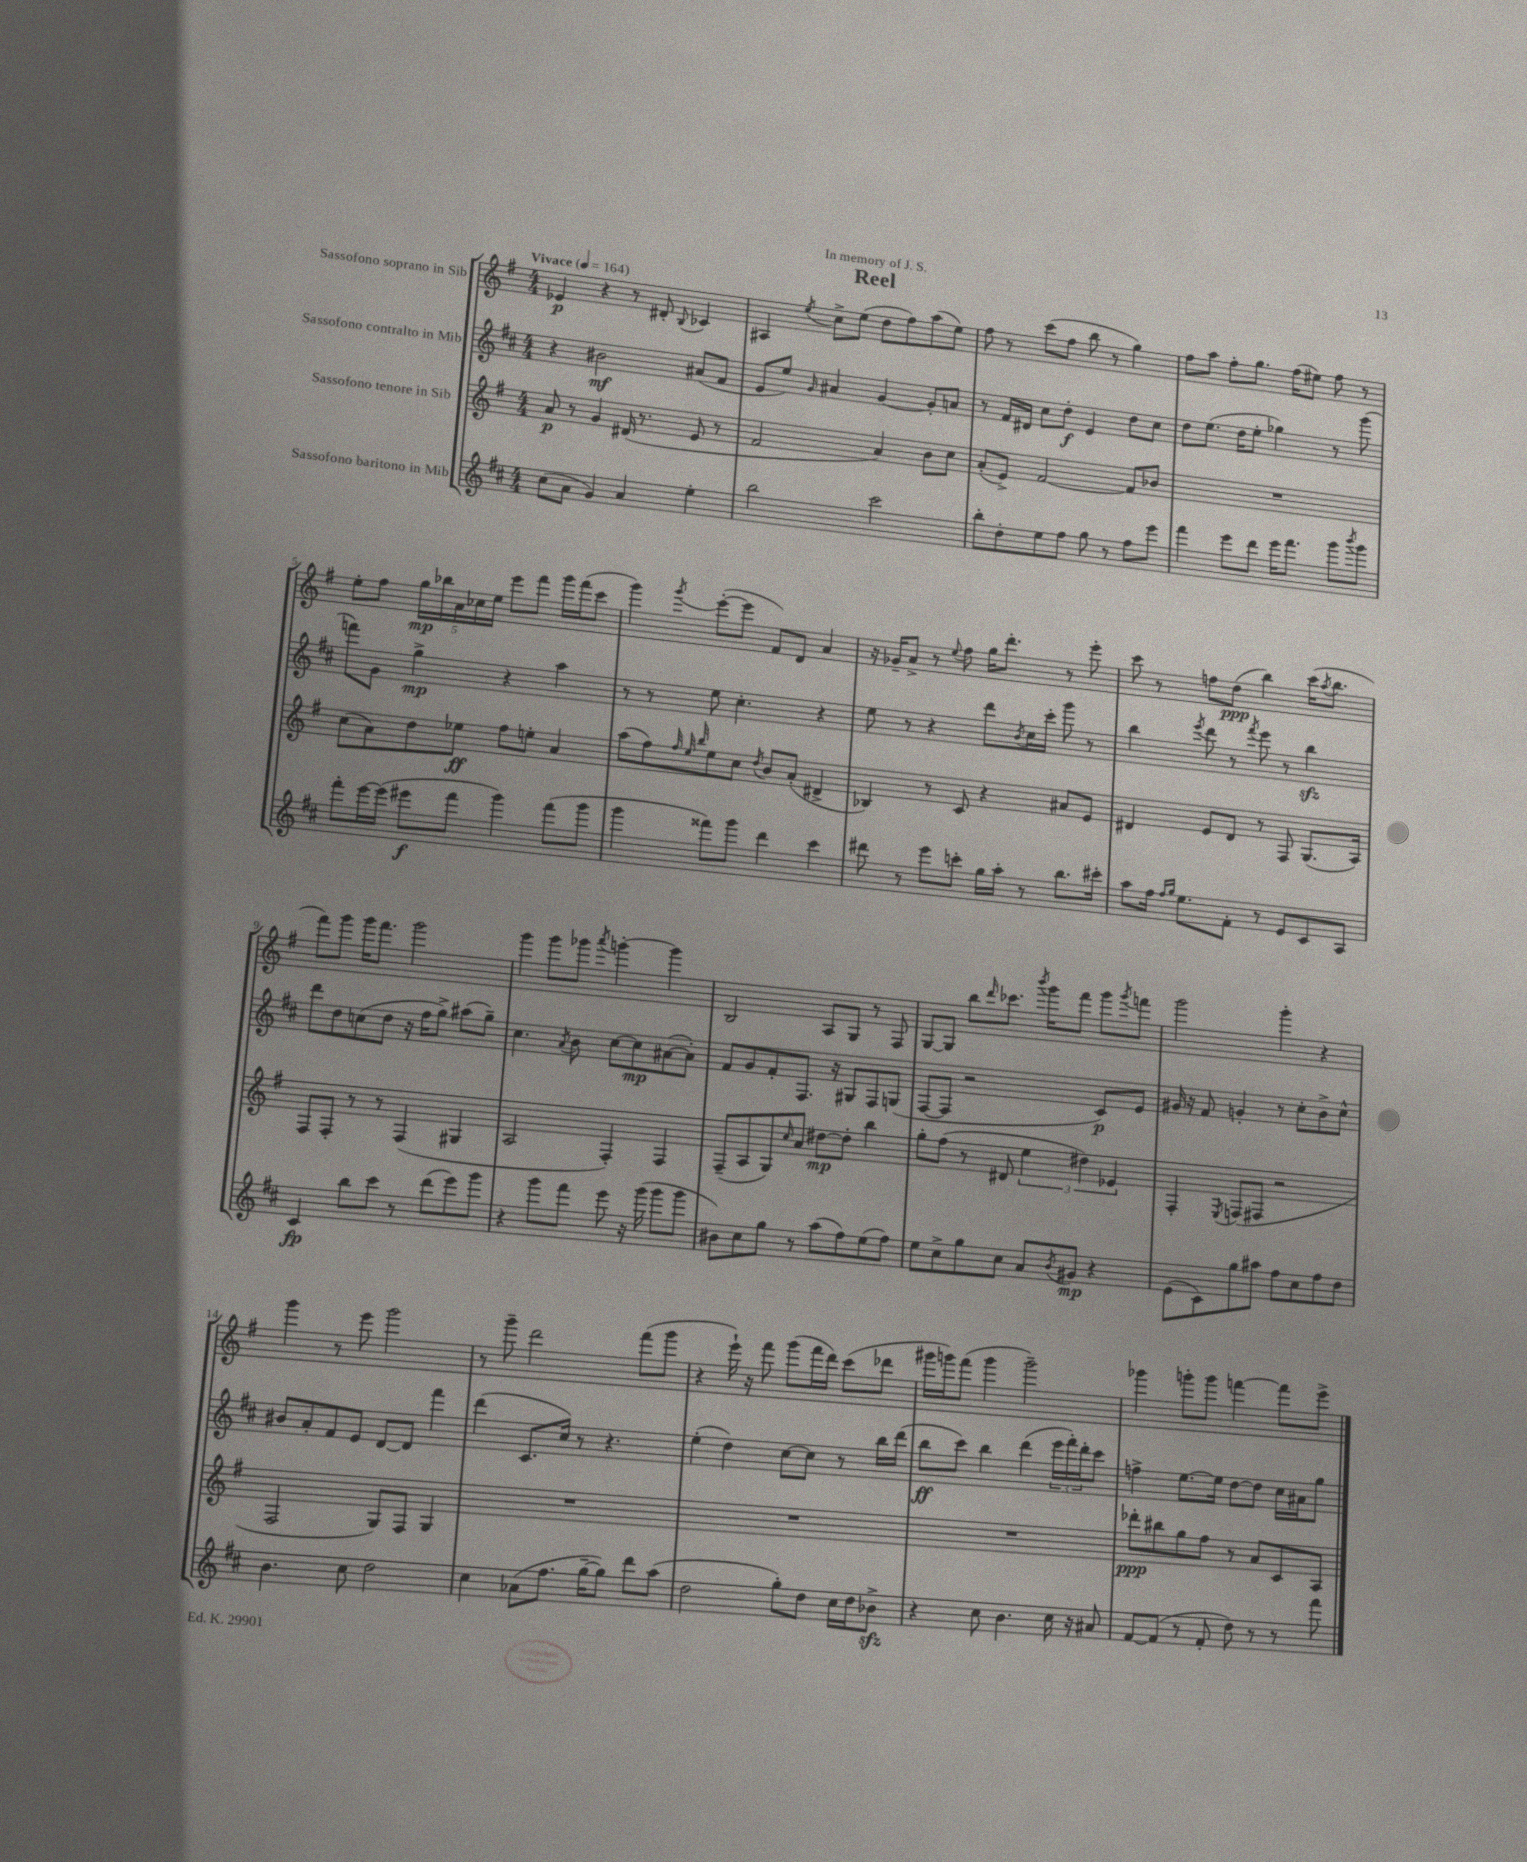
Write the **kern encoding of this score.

**kern	**dynam	**kern	**dynam	**kern	**dynam	**kern	**dynam
*part4	*part4	*part3	*part3	*part2	*part2	*part1	*part1
*staff4	*staff4	*staff3	*staff3	*staff2	*staff2	*staff1	*staff1
*I"Sassofono baritono in Mib	*	*I"Sassofono tenore in Sib	*	*I"Sassofono contralto in Mib	*	*I"Sassofono soprano in Sib	*
*clefG2	*	*clefG2	*	*clefG2	*	*clefG2	*
*k[f#c#]	*	*k[f#]	*	*k[f#c#]	*	*k[f#]	*
*M4/4	*	*M4/4	*	*M4/4	*	*M4/4	*
*MM164	*	*MM164	*	*MM164	*	*MM164	*
=1	=1	=1	=1	=1	=1	=1	=1
!	!	!	!	!	!	!LO:TX:a:B:t=Vivace	!
(8cc#\L	.	8a/	p	4r	.	4e-X/	p
8a\J	.	8r	.	.	.	.	.
4g/)	.	4g/	.	2b#X\	mf	4r	.
4a/	.	(16d#X/	.	.	.	8r	.
.	.	8.r	.	.	.	.	.
.	.	.	.	.	.	8d#X'/	.
.	.	.	.	.	.	8qqB/	.
4ee'\	.	8e/	.	(8a#X/L	.	4c-X/	.
.	.	8r	.	8f#/J	.	.	.
=2	=2	=2	=2	=2	=2	=2	=2
2bb\	.	2f#/	.	8e/L	.	4A#X/	.
.	.	.	.	8ee/J)	.	.	.
.	.	.	.	16qqg/	.	8qee/	.
.	.	.	.	4a#X/	.	8cc^\L	.
.	.	.	.	.	.	(8ee\J	.
2ccc#\	.	4a/)	.	[4g/	.	8dd\L	.
.	.	.	.	.	.	8ff#\)	.
.	.	8b\L	.	8g'/L]	.	(8aa\	.
.	.	8cc\J	.	8an/J	.	8ee\J)	.
=3	=3	=3	=3	=3	=3	=3	=3
8bb'\L	.	(8a'/L	.	8r	.	8ff#\	.
8dd'\	.	8e^/J)	.	16f#/LL	.	8r	.
.	.	.	.	16d#X/JJ	.	.	.
8ee\	.	[2f#/	.	8cc#\L	.	(8ccc\L	.
8ff#\J	.	.	.	8dd'\J	f	8ff#\J	.
8gg\	.	.	.	4e/	.	8bb\	.
8r	.	.	.	.	.	8r	.
8ff#\L	.	8f#/L]	.	8dd\L	.	4gg\)	.
8eee\J	.	8b-X/J	.	8cc#\J	.	.	.
=4	=4	=4	=4	=4	=4	=4	=4
4fff#\	.	1r	.	8dd\L	.	8ff#\L	.
.	.	.	.	(8.ee\J	.	8aa\J	.
8eee\L	.	.	.	.	.	8ff#'\L	.
.	.	.	.	16dd\KL	.	.	.
8ddd\J	.	.	.	8ee'\J	.	8.gg\J	.
16eee\KL	.	.	.	4gg-X\)	.	.	.
8.fff#\J	.	.	.	.	.	(16ff#\KL	.
.	.	.	.	.	.	8ee#X\J)	.
8ggg\L	.	.	.	8r	.	8ff#\	.
8qbbb/	.	.	.	.	.	.	.
8ggg\J	.	.	.	(8ggg\	.	8r	.
!!LO:LB:g=z
=5	=5	=5	=5	=5	=5	=5	=5
8fff#'\L	.	(8cc\L	.	8fffn\L)	.	8ee'\L	.
[16eee\L	.	8a\)	.	8g\J	.	8ff#\J	.
(16eee\JJ]	.	.	.	.	.	.	.
8eee#X\L	f	8dd\	.	4gg^\	mp	20gg\LL	mp
.	.	.	.	.	.	20bb-X\	.
.	.	.	.	.	.	20a\	.
8fff#\J	.	8ee-X\J	ff	.	.	.	.
.	.	.	.	.	.	20cc-X\	.
.	.	.	.	.	.	20ee\JJ	.
4ggg\)	.	8ff#\L	.	4r	.	8eee\L	.
.	.	8een'\J	.	.	.	8fff#\J	.
(8fff#\L	.	4a/	.	4aa\	.	16ggg\LL	.
.	.	.	.	.	.	(16fff#\J	.
8ggg\J	.	.	.	.	.	8ccc\J	.
=6	=6	=6	=6	=6	=6	=6	=6
4ggg\	.	(8aa\L	.	8r	.	4ggg\)	.
.	.	8ff#\)	.	8r	.	.	.
.	.	32qqff#/	.	.	.	.	.
.	.	32qqee/	.	.	.	.	.
.	.	32qqbb/	.	.	.	8qggg/	.
8fff##X\L)	.	8ee\	.	8ee\	.	([8eee'\L	.
8ggg\J	.	8cc\J	.	4.cc#'\	.	8eee\J]	.
.	.	8qdd/	.	.	.	.	.
4ddd\	.	8b/L	.	.	.	8f#/L)	.
.	.	(8a'/J	.	.	.	8d/J	.
4ccc#\	.	4d#X^/	.	4r	.	4a/	.
=7	=7	=7	=7	=7	=7	=7	=7
8ddd#X\	.	4B-X/)	.	8ee\	.	16r	.
.	.	.	.	.	.	16g-X~/KL	.
8r	.	.	.	8r	.	8a^/J	.
8eee\L	.	8r	.	4r	.	8r	.
.	.	.	.	.	.	8qqee/	.
8cccn'\J	.	8c/	.	.	.	8ff#\	.
16gg\LL	.	4r	.	8ddd\L	.	16gg\KL	.
16aa'\JJ	.	.	.	.	.	8.ddd'\J	.
.	.	.	.	8qb/	.	.	.
8r	.	.	.	16cc#\L	.	.	.
.	.	.	.	16ccc#'\JJ	.	.	.
8.bb\L	.	8a#X/L	.	8ggg\	.	8r	.
.	.	8e/J	.	8r	.	8eee'\	.
16ccc#X'\Jk	.	.	.	.	.	.	.
=8	=8	=8	=8	=8	=8	=8	=8
8aa\L	.	4d#X/	.	4bb\	.	8ccc\	.
16ff#\Jk	.	.	.	.	.	8r	.
16qqff#/LL	.	.	.	.	.	.	.
16qqgg/JJ	.	.	.	.	.	.	.
8.ee\L	.	.	.	.	.	.	.
.	.	.	.	8qeee/	.	.	.
.	.	8e/L	.	8ddd\	.	8ffn\L	.
8f#'\J	.	8d#/J	.	8r	.	(8dd\J	ppp
.	.	.	.	8qfff#/	.	.	.
8r	.	8r	.	8eee\	.	4bb\)	.
8e/L	.	8F#/	.	8r	.	.	.
8c#/	.	(8.G/L	.	4bbzz\	.	(16ccc\KL	.
.	.	.	.	.	.	8qaa/	.
.	.	.	.	.	.	8.bb\J	.
8A/J	.	.	.	.	.	.	.
.	.	16A/Jk)	.	.	.	.	.
!!LO:LB:g=z
=9	=9	=9	=9	=9	=9	=9	=9
4c#/	fp	8F#/L	.	8ddd\L	.	8fff#\L)	.
.	.	8F#'/J	.	8dd\	.	8ggg\J	.
8bb\L	.	8r	.	(8ccn\	.	16ggg\KL	.
.	.	.	.	.	.	8.fff#\J	.
8ccc#\J	.	8r	.	8dd\J	.	.	.
8r	.	(4F#/	.	16r	.	2ggg\	.
.	.	.	.	16ff#\KL	.	.	.
(8ddd\L	.	.	.	8gg^\J)	.	.	.
8eee\)	.	4G#X/	.	(8aa#X\L	.	.	.
8ggg\J	.	.	.	8gg~\J)	.	.	.
=10	=10	=10	=10	=10	=10	=10	=10
4r	.	2A/	.	4.cc#\	.	4ggg\	.
8ggg\L	.	.	.	.	.	8ggg\L	.
.	.	.	.	8qa/	.	.	.
8fff#\J	.	.	.	8b\	.	8ggg-X\J	.
.	.	.	.	.	.	8qaaa/	.
8eee\	.	4F#'/)	.	[8cc#\L	.	[4gggn'\	.
16r	.	.	.	8cc#\]	mp	.	.
(16ggg\	.	.	.	.	.	.	.
8ggg\L	.	4F#/	.	([8a#X\	.	4ggg\]	.
8ggg\J	.	.	.	8a#'\J])	.	.	.
=11	=11	=11	=11	=11	=11	=11	=11
8b#X\L)	.	(8F#~/L	.	8f#/L	.	2B/	.
8cc#\	.	8A/	.	8g/	.	.	.
8gg\J	.	8G/)	.	8f#'/	.	.	.
.	.	16qqcc/	.	.	.	.	.
8r	.	8a/J	.	8.F#/J	.	.	.
(8aa\L	.	[8dd#X\L	mp	.	.	8A/L	.
.	.	.	.	16r	.	.	.
8ff#\)	.	8dd#'\J]	.	8G#X/L	.	8G/J	.
(8ee\	.	4bb\	.	8F#/	.	8r	.
8ff#\J)	.	.	.	(8Gn/J	.	8F#/	.
=12	=12	=12	=12	=12	=12	=12	=12
8ee\L	.	8gg'\L	.	[8F#/L	.	[8G/L	.
8cc#^\	.	(8ff#\J	.	8F#/J]	.	8G/J]	.
8gg\	.	8r	.	2r	.	8bb\L	.
.	.	.	.	.	.	16qqddd/	.
8cc#\J	.	8d#X/	.	.	.	8.ccc-X\J	.
8a/L	.	6ee\	.	.	.	.	.
.	.	.	.	.	.	8qbbb/	.
.	.	.	.	.	.	16ggg\KL	.
8qb/	.	.	.	.	.	.	.
8g#X/J	mp	.	.	.	.	8fff#\J	.
.	.	6dd#X\)	.	.	.	.	.
4r	.	.	.	8c#/L)	p	8ggg\L	.
.	.	6e-X/	.	.	.	.	.
.	.	.	.	.	.	8qggg/	.
.	.	.	.	8e/J	.	8fffn\J	.
=13	=13	=13	=13	=13	=13	=13	=13
(8e\L	.	4F#'/	.	16g#X/	.	2ggg\	.
.	.	.	.	16r	.	.	.
8c#\)	.	.	.	8f#/	.	.	.
.	.	8qE/	.	.	.	.	.
8gg\	.	(8Fn/L	.	4gn'/	.	.	.
8aa#X\J	.	8F#X/J	.	.	.	.	.
8ff#\L	.	2r	.	8r	.	4ggg'\	.
8cc#\	.	.	.	8cc#'\L	.	.	.
8ff#\	.	.	.	8b^\	.	4r	.
8dd\J	.	.	.	8cc#^^\J	.	.	.
!!LO:LB:g=z
=14	=14	=14	=14	=14	=14	=14	=14
4.b\	.	2F#/	.	8b#X/L	.	4ggg\	.
.	.	.	.	8a'/	.	.	.
.	.	.	.	8f#/	.	8r	.
8cc#\	.	.	.	8e/J	.	8eee\	.
2dd\	.	8G/L)	.	[8d/L	.	2ggg\	.
.	.	8F#/J	.	8d/J]	.	.	.
.	.	4G/	.	4fff#\	.	.	.
=15	=15	=15	=15	=15	=15	=15	=15
4cc#\	.	1r	.	(4ddd\	.	8r	.
.	.	.	.	.	.	8ggg~\	.
(8a-X\L	.	.	.	8.c#/L	.	2ddd\	.
8.ff#\J	.	.	.	.	.	.	.
.	.	.	.	16cc#/Jk)	.	.	.
.	.	.	.	8r	.	.	.
[16gg~\KL	.	.	.	.	.	.	.
8gg\J])	.	.	.	4.r	.	.	.
8ddd\L	.	.	.	.	.	(8fff#\L	.
(8aa\J	.	.	.	.	.	8ggg\J	.
=16	=16	=16	=16	=16	=16	=16	=16
2dd\	.	1r	.	(4ee'\	.	4r	.
.	.	.	.	4dd\)	.	16eee`\)	.
.	.	.	.	.	.	16r	.
.	.	.	.	.	.	8fff#\	.
8gg'\L)	.	.	.	[8cc#\L	.	(8ggg\L	.
8dd\J	.	.	.	8cc#\J]	.	16fff#\L	.
.	.	.	.	.	.	16ddd\JJ)	.
16cc#\LL	.	.	.	8r	.	(8ccc\L	.
16dd\J	.	.	.	.	.	.	.
8b-Xzz^\J	.	.	.	16bb\LL	.	8ddd-X\J	.
.	.	.	.	(16ddd\JJ	.	.	.
=17	=17	=17	=17	=17	=17	=17	=17
4r	.	1r	.	8bb\L	ff	16ggg#X\LL	.
.	.	.	.	.	.	16gggn\J)	.
.	.	.	.	8ccc#\J)	.	(8fff#\J	.
8cc#\	.	.	.	4bb\	.	4ggg\	.
4.b\	.	.	.	.	.	.	.
.	.	.	.	(4ddd\	.	2ggg~\)	.
16cc#\	.	.	.	24eee\LL	.	.	.
.	.	.	.	24fff#'\)	.	.	.
16r	.	.	.	.	.	.	.
.	.	.	.	24ddd'\J	.	.	.
8a#X/	.	.	.	8ccc#\J	.	.	.
=18	=18	=18	=18	=18	=18	=18	=18
[8f#/L	.	8ddd-X'\L	ppp	4ffn^\	.	4ggg-X\	.
(8f#/J]	.	8bb#X\	.	.	.	.	.
8r	.	8gg\	.	[8.ee\L	.	8gggn'\L	.
8f#'/	.	8ff#\J	.	.	.	8ggg\J	.
.	.	.	.	16ee\Jk]	.	.	.
8dd\)	.	8r	.	[8dd\L	.	[4fffn\	.
8r	.	8a/L	.	8dd\J]	.	.	.
8r	.	8c/	.	16cc#\LL	.	8fff\L]	.
.	.	.	.	16a#X\J	.	.	.
8fff#\	.	8A/J	.	8gg\J	.	8eee^\J	.
==	==	==	==	==	==	==	==
*-	*-	*-	*-	*-	*-	*-	*-
